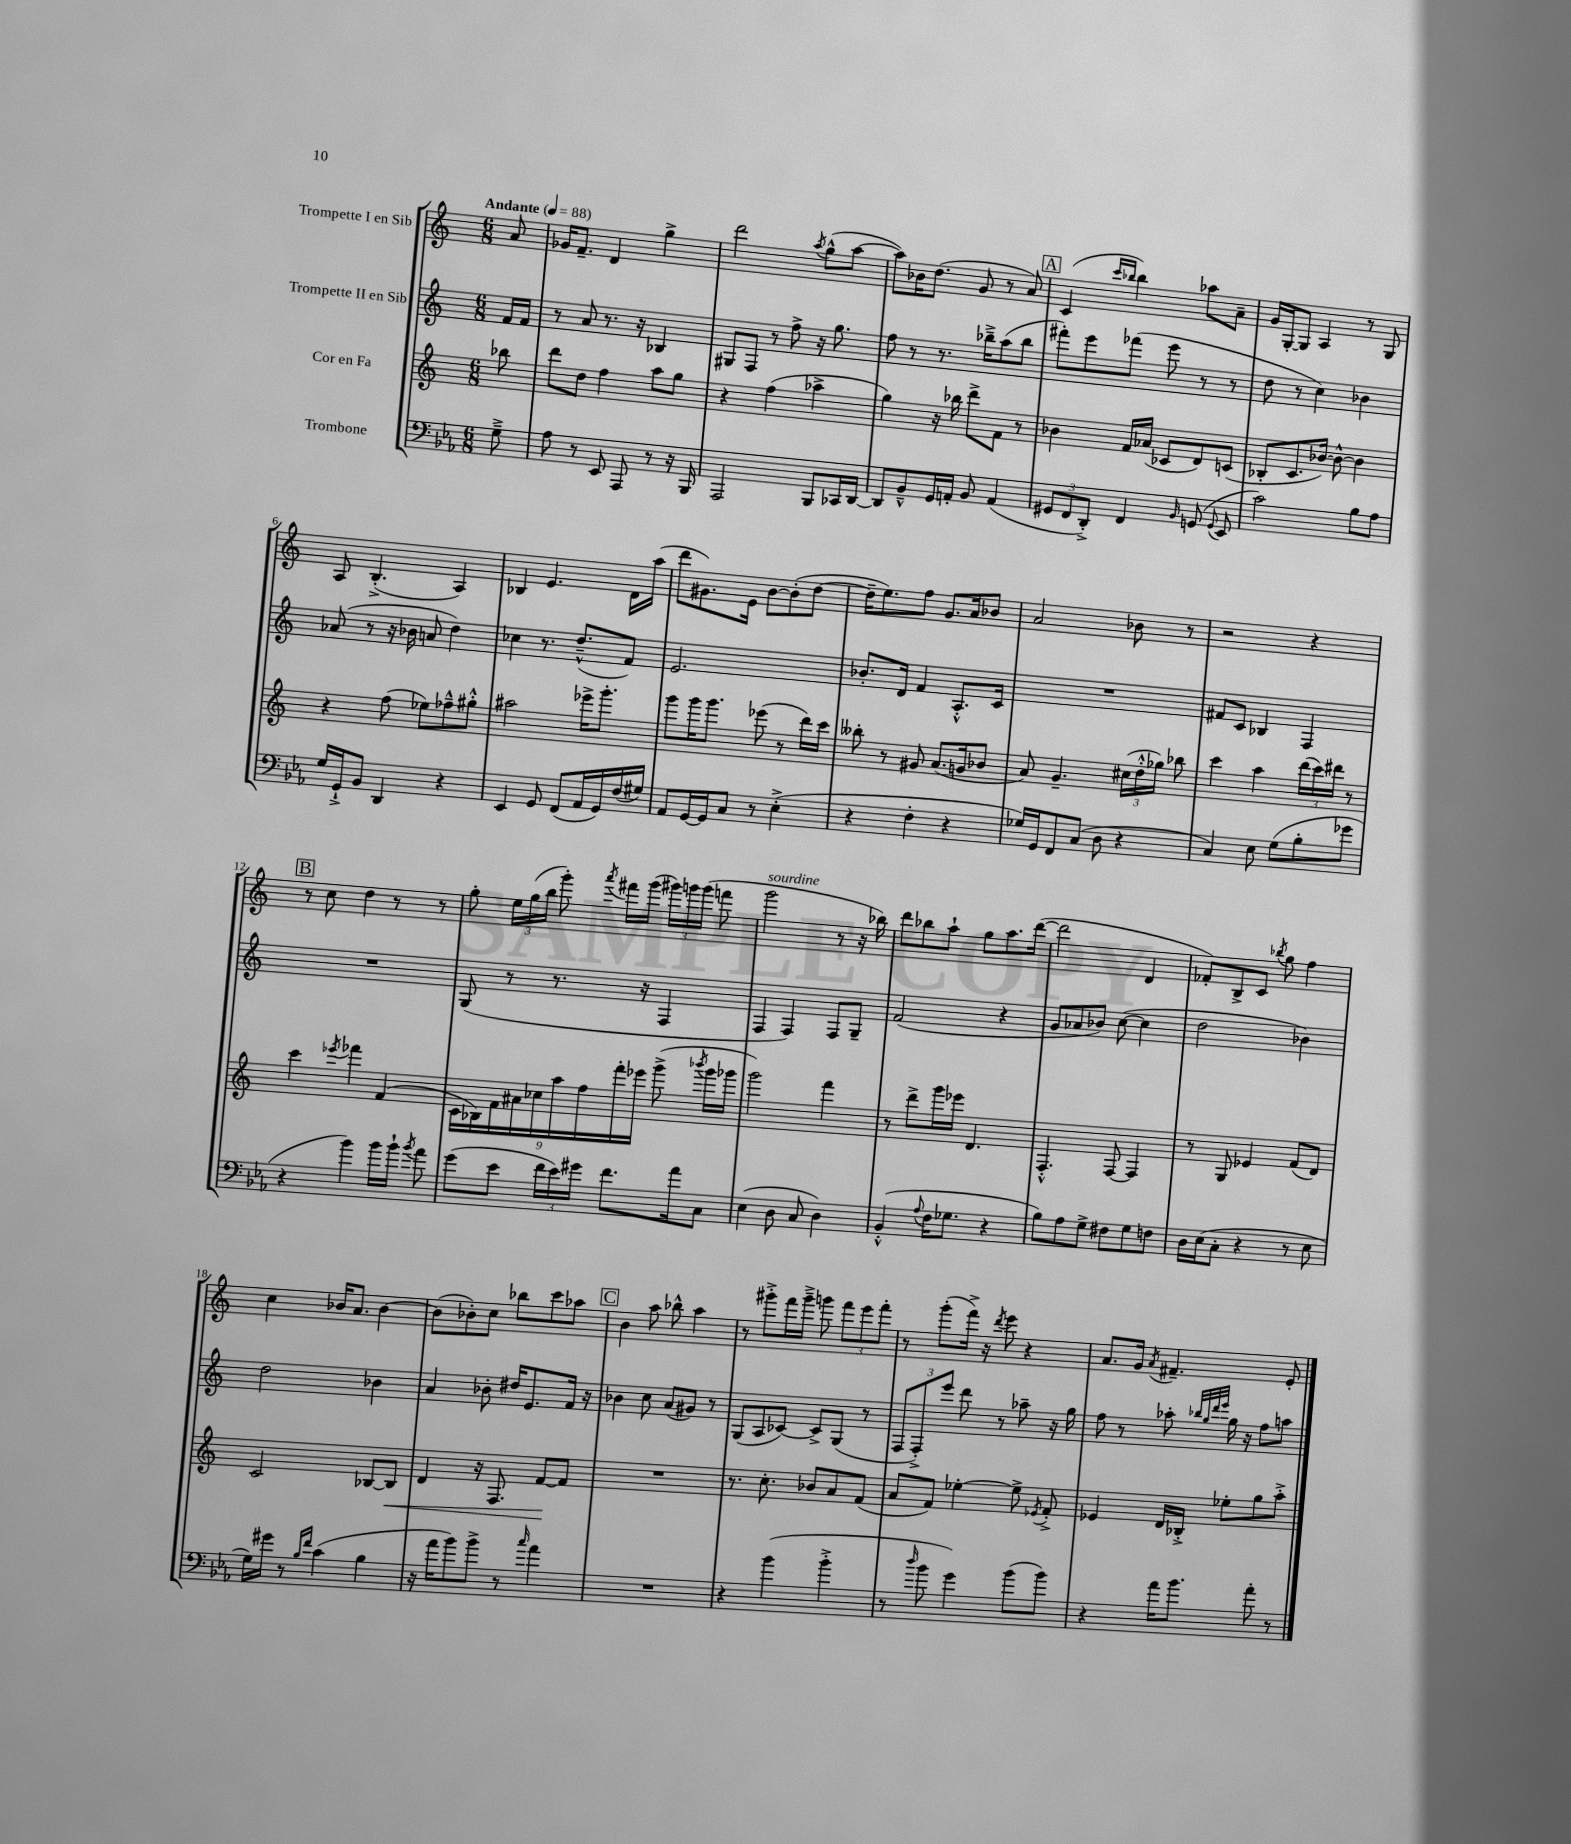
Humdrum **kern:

**kern	**kern	**kern	**kern
*staff4	*staff3	*staff2	*staff1
*clefF4	*clefG2	*clefG2	*clefG2
*k[b-e-a-]	*k[]	*k[]	*k[]
*M6/8	*M6/8	*M6/8	*M6/8
*MM88	*MM88	*MM88	*MM88
8G~^	8bb-	16f	8a
.	.	16f	.
=	=	=	=
8A-	8ddd	8r	16g-
.	.	.	8.f~
8r	8dd	8a	.
8EE-	4ff	8.r	4d
8AAA-	.	.	.
.	.	16r	.
8r	8aa	4B-	4gg^
16r	8gg	.	.
16BBB-	.	.	.
=	=	=	=
2AAA-	4r	8G#	2ddd
.	.	8F	.
.	(4ff	8r	.
.	.	8ff^	.
.	.	.	8qaa
8BBB-	4aa-^	16r	(8gg^^
.	.	8.gg	.
16CC-	.	.	[8aa
[16DD	.	.	.
=	=	=	=
8DD]	4gg)	8ff	8aa])
8BB-~^^	.	8r	16b-
.	.	.	(8.dd
16GG	16r	8.r	.
16AA'	16bb-	.	.
8BB-	8ddd^	.	8g
.	.	16bb-~^	.
(4AA	8f	(8aa	8r
.	8r	8bb-	8a)
=	=	=	=
12GG#	4b-	8fff#')	(4c
12FF	.	.	.
.	.	8eee	.
12DD'^)	.	.	.
.	.	.	16qqccc
.	.	.	16qqbb-
4FF	16f	(8fff-	4bb-)
.	(16a-	.	.
.	8c-	8eee	.
16qqBB-	.	.	.
(8GG	8d)	8r	8aa-
8qqGG	.	.	.
8EE-	(8c	8r	8a~
=	=	=	=
2c)	8B-'	8dd	16g
.	.	.	[16G'
.	8.c	8r	8G]
.	.	4cc)	4A
.	[16b-)	.	.
.	8b-^^_	.	.
8B-	4b-]	4b-	8r
8A-	.	.	8G
=	=	=	=
16G	4r	(8a-	8A
16GG`^	.	.	.
8BB-	.	8r	(4.B'^
4DD	(8ff	16r	.
.	.	16b-	.
.	8ee-)	8a	.
4r	8ff-~^^	4dd)	4A)
.	8gg#'^^	.	.
=	=	=	=
4EE-	2aa#	4cc-	4B-
8GG	.	8.r	4.e
(8FF	.	.	.
.	.	(8.dd~^^	.
16AA-	16eee-^	.	.
16GG)	8.ggg'	.	.
(16F	.	8f)	16d
16G#)	.	.	(16aa
=	=	=	=
8AA-	8ggg	2.e	8ddd
[16GG	16ggg	.	8.g#)
16GG]	8.ggg	.	.
8C	.	.	.
.	.	.	16e
8r	(8eee-	.	[8b
(4E-'^	8r	.	(8b']
.	16ddd)	.	[8dd
.	16ccc	.	.
=	=	=	=
4r	8bb--'	8.b-'	16dd~]
.	.	.	8.ee)
.	8r	.	.
.	.	16d	.
4F'	8g#	4f	8ff
.	(8.a	.	8.g
4r	.	8.A'^^	.
.	16g	.	16a
.	8b-	.	8b-
.	.	16c	.
=	=	=	=
16G-)	8a)	2.r	2a
16GG	.	.	.
8FF	4.g~	.	.
(8C	.	.	.
8D	.	.	.
4r	(24cc#	.	8b-
.	24dd'^^	.	.
.	24gg-)	.	.
.	8bb-	.	8r
=	=	=	=
4C)	4ccc	8f#	2r
.	.	8c	.
8E-	4aa	4B-	.
(8G	.	.	.
8B-'	(24ddd	4F	4r
.	24ccc)	.	.
.	24ddd#	.	.
8g-	8r	.	.
=	=	=	=
4r	4ccc	2.r	8r
.	.	.	8cc
.	8qeee-	.	.
4b-)	4fff-	.	4dd
16b-	(4f	.	8r
16b-`	.	.	.
8qb-	.	.	.
8a-	.	.	8r
=	=	=	=
(8g	18c	(8G	8gg'
.	18B-)	.	.
.	18f	.	.
8e-	.	8r	24ee
.	18a#	.	(24gg
.	.	.	24bb
.	18cc-	.	.
24f	.	8.r	8ggg')
.	18aa	.	.
24e-)	.	.	.
24g#	18ff	.	.
.	.	.	8qaaa
8.f	.	.	16fff#
.	18fff'	.	.
.	.	16r	(16ggg
.	18eee-	.	.
.	(8ggg^	4F	24ggg#)
.	.	.	24ggg
16a-	.	.	.
.	.	.	(24ggg
.	8qbbb-	.	.
8C	16ggg	.	8fff
.	16ggg-	.	.
=	=	=	=
(4E-	2ggg)	4F	2ggg
8D	.	4F)	.
8C	.	.	.
4D)	4fff	8F	8r
.	.	8G~	16r
.	.	.	16bb-)
=	=	=	=
(4BB-'^^	8r	(2f	8ddd
.	8ddd^	.	8bb-
8qqA-	.	.	.
16F	16ggg	.	8aa`
8.G-	16eee-	.	.
.	4.d	.	8gg
4r	.	4r	8.aa
.	.	.	([16ddd
=	=	=	=
8B-)	4.F'^^	8g	2ddd]
8A-	.	8a-	.
8G^	.	8b-)	.
8F#	[8F	([8cc	.
8G	4F]	4cc]	4d
8F	.	.	.
=	=	=	=
16D	8r	2dd	8f-')
(16E-	.	.	.
8C'	8G	.	8B^
4r	4e-	.	8c
.	.	.	8qbb-
.	.	.	8gg
8r	(8f	4b-)	4ff
8E-	8d)	.	.
=	=	=	=
16G)	2c	2dd	4cc
16g#	.	.	.
8r	.	.	.
16qqB-	.	.	.
16qqf	.	.	.
(4c	.	.	16b-
.	.	.	8.a
4B-	[8B-	4b-	[4b-
.	8B-]	.	.
=	=	=	=
16r	4d	4a	(8b-]
16a-	.	.	.
8b-)	.	.	8b-')
8b-^	16r	8b-'	8cc
.	8.F	.	.
8r	.	16dd#	8bb-
.	.	8.e	.
16qqcc	.	.	.
4a-	[8f	.	8ccc
.	8f]	16f	8aa-
.	.	16r	.
=	=	=	=
2.r	2.r	4b-	4b
.	.	8cc	8aa
.	.	(8a	8bb-^^
.	.	8g#)	4aa
.	.	8r	.
=	=	=	=
4r	8.r	(8G	8r
.	.	8A	8ggg#'^
.	8.cc'	.	.
(4b-	.	[8c-)	16fff
.	.	.	16ggg#~^
.	8b-	8c-^]	8ggg
4b-'^	8a	(8G	12fff
.	.	.	12eee
.	(8f	8r	.
.	.	.	12fff'
=	=	=	=
8r	8a	12F	8r
.	.	12F'^)	.
16qqdd	.	.	.
8b-	8f)	.	(8ggg'
.	.	12eee	.
4g)	[4ee-'	8ddd	16fff^)
.	.	.	16r
.	.	.	8qddd
.	.	8r	8eee
(8b-	8ee-^]	8aa-~	4r
.	8qe-	.	.
8b-)	8f'^	16r	.
.	.	16gg	.
=	=	=	=
4r	4e-	8ff	8.a
.	.	8r	.
.	.	.	16g
.	.	.	8qa
16a-	16d	8aa-'	4.f#~
8.b-	16B-'^	.	.
.	.	32qqbb-	.
.	.	32qqgg	.
.	.	32qqddd	.
.	.	32qqeee	.
.	8ee-'	16gg	.
.	.	16r	.
8a-'	8gg	8ff	.
8r	8aa'^	8aa	8e'
==	==	==	==
*-	*-	*-	*-
